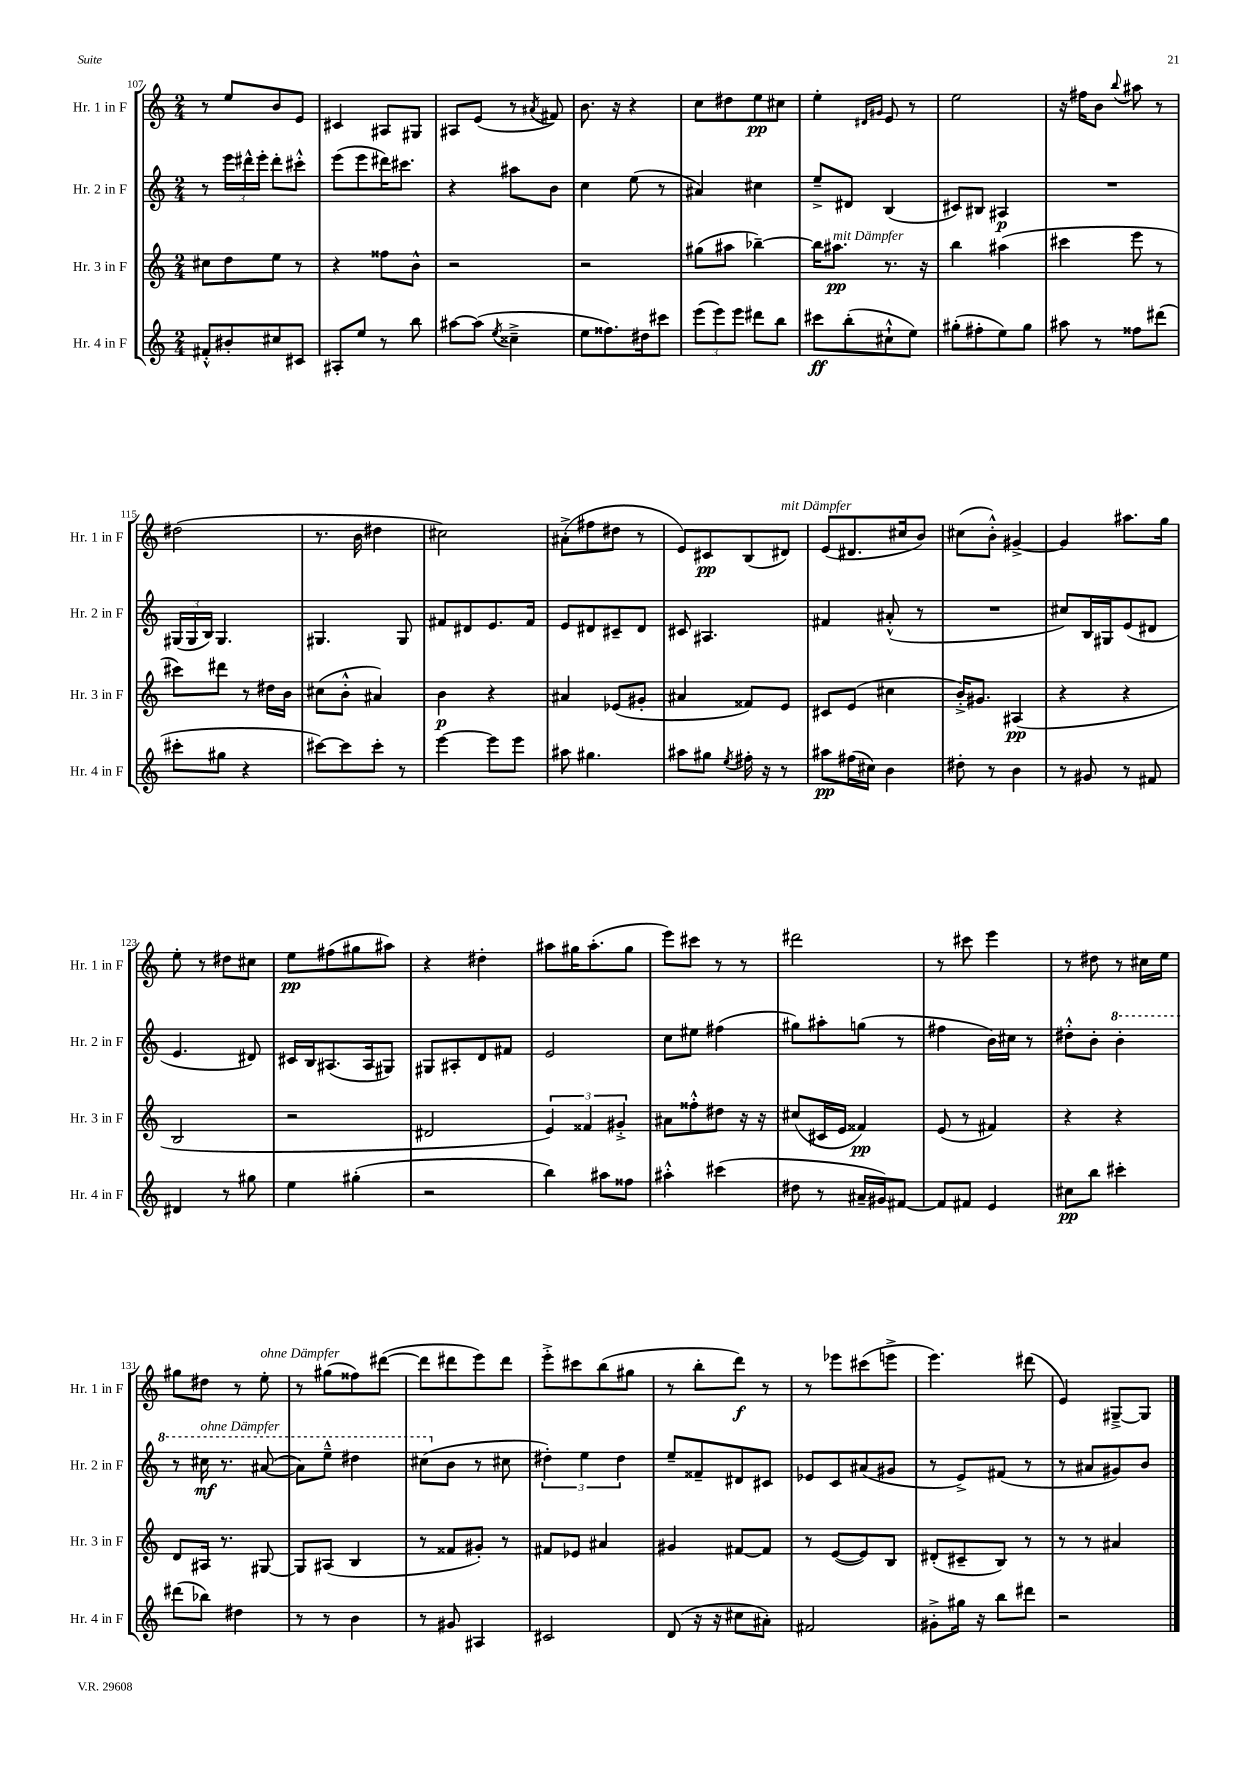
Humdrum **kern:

**kern	**kern	**kern	**kern
*staff4	*staff3	*staff2	*staff1
*clefG2	*clefG2	*clefG2	*clefG2
*k[]	*k[]	*k[]	*k[]
*M2/4	*M2/4	*M2/4	*M2/4
8f#'^^	8cc#	8r	8r
8b#'	8dd	24eee	8ee
.	.	24ddd#^^	.
.	.	24eee'	.
8cc#	8ee	8ddd#'	8b
8c#	8r	8ccc#'^^	8e
=	=	=	=
8A#'	4r	(8eee	4c#
8ee	.	8eee	.
8r	8ff##	16ddd#)	8A#
.	.	8.ccc#	.
8bb	8b^^	.	8G#
=	=	=	=
[8aa#	2r	4r	8A#
(8aa#]	.	.	(8e
8qee	.	.	.
4cc##~^	.	8aa#	8r
.	.	.	8qa#
.	.	8b	8f#)
=	=	=	=
8ee	2r	4cc	8.b
8.ff##)	.	.	.
.	.	.	16r
.	.	(8ee	4r
16dd#	.	.	.
8ccc#	.	8r	.
=	=	=	=
(12eee	(8gg#	4a#)	8cc
12eee)	.	.	.
.	8aa#	.	8dd#
12eee	.	.	.
8ddd#	[4bb-~)	4cc#	8ee
8bb	.	.	8cc#
=	=	=	=
8ccc#	16bb-]	8ee~^	4ee'
.	8.aa#	.	.
(8bb'	.	8d#	.
.	.	.	16qqd#
.	.	.	16qqg#
8cc#`^^	8.r	(4B	8e
8ee)	.	.	8r
.	16r	.	.
=	=	=	=
(8gg#'	4bb	8c#)	2ee
8ff#'	.	8B#	.
8ee)	(4aa#	4A#	.
8gg#	.	.	.
=	=	=	=
8aa#	4ccc#	2r	16r
.	.	.	16ff#
8r	.	.	8b
.	.	.	8qqbb
8ff##	8eee	.	8aa#
(8ddd#	8r	.	8r
=	=	=	=
8ccc#'	8ccc#)	(24G#	(2dd#
.	.	24G#	.
.	.	24B)	.
8gg#	8ddd#	4.G#	.
4r	8r	.	.
.	16dd#	.	.
.	16b	.	.
=	=	=	=
[8ccc#)	(8cc#	4.G#	8.r
8ccc#]	8b'^^	.	.
.	.	.	16b
8ccc#'	4a#)	.	4dd#
8r	.	8G#	.
=	=	=	=
[4eee	4b	8f#	2cc#)
.	.	8d#	.
8eee]	4r	8.e	.
8eee	.	.	.
.	.	16f#	.
=	=	=	=
8aa#	4a#	8e	(8a#'^
4.gg#	.	8d#	8ff#
.	(8e-	8c#~	8dd#
.	8g#'	8d#	8r
=	=	=	=
8aa#	4a#	8c#	8e)
8gg#	.	4.A#	8c#
8qee	.	.	.
16ff#'	8f##)	.	(8B
16r	.	.	.
8r	8e	.	8d#)
=	=	=	=
8aa#	8c#	4f#	(8e
(16ff#	(8e	.	8.d#
16cc#)	.	.	.
4b	4cc#	(8a#'^^	.
.	.	.	16cc#
.	.	8r	8b)
=	=	=	=
8dd#'	16b'^)	2r	(8cc#
.	8.g#	.	.
8r	.	.	8b'^^)
4b	(4A#	.	[4g#^
=	=	=	=
8r	4r	8cc#)	4g#]
8g#	.	16B	.
.	.	16G#	.
8r	4r	(8e	8.aa#
8f#	.	8d#	.
.	.	.	16gg
=	=	=	=
4d#	2B	4.e	8ee'
.	.	.	8r
8r	.	.	8dd#
8gg#	.	8d#)	8cc#
=	=	=	=
4ee	2r	16c#	8ee
.	.	16B	.
.	.	(8.A#	(8ff#
(4gg#'	.	.	8gg#
.	.	16A#	.
.	.	8G#)	8aa#)
=	=	=	=
2r	2d#	8G#	4r
.	.	8A#'	.
.	.	8d	4dd#'
.	.	8f#	.
=	=	=	=
4bb)	6e)	2e	8aa#
.	.	.	16gg#
.	6f##	.	.
.	.	.	(8.aa#'
8aa#	.	.	.
.	6g#'^	.	.
8ff##	.	.	8gg#
=	=	=	=
4aa#'^^	8a#	8cc	8eee)
.	8ff##'^^	8ee#	8ccc#
(4ccc#	8dd#	(4ff#	8r
.	16r	.	8r
.	16r	.	.
=	=	=	=
8dd#	(8cc#	8gg#)	2ddd#
8r	16c#	8aa#'	.
.	16e	.	.
16a#~	4f##)	(8gg	.
16g#)	.	.	.
[8f#	.	8r	.
=	=	=	=
8f#]	(8e	4ff#	8r
8f#	8r	.	8ccc#
4e	4f#)	16b)	4eee
.	.	16cc#	.
.	.	8r	.
=	=	=	=
8cc#	4r	8dd#'^^	8r
8bb	.	8b'	8dd#
4ccc#'	4r	4bb'	8r
.	.	.	16cc#
.	.	.	16ee
=	=	=	=
(8ddd#	8d	8r	8gg#
8bb-)	16A#	16ccc#	8dd#
.	8.r	8.r	.
4dd#	.	.	8r
.	[8G#	([8aa#	8ee'
=	=	=	=
8r	8G#]	8aa#])	8r
8r	(8A#	8eee~^^	(8gg#
4b	4B	4ddd#	8ff##)
.	.	.	([8ddd#
=	=	=	=
8r	8r	(8ccc#	8ddd#]
8g#	8f##	8b	8ddd#
4A#	8g#')	8r	8eee)
.	8r	8cc#	8ddd#
=	=	=	=
2c#	8f#	6dd#')	8eee'^
.	8e-	.	8ccc#
.	.	6ee	.
.	4a#	.	(8bb
.	.	6dd#	.
.	.	.	8gg#
=	=	=	=
(8d	4g#	8ee~	8r
16r	.	8f##~	8bb'
16r	.	.	.
8cc#	[8f#	8d#	8ddd)
8a#')	8f#]	8c#	8r
=	=	=	=
2f#	8r	8e-	8r
.	([8e	8c	8eee-
.	8e])	(8a#	(8ccc#
.	8B	8g#	8eee^
=	=	=	=
8g#'^	(8d#'	8r	4.eee)
16gg#	8c#~	8e^)	.
16r	.	.	.
8bb	8B)	(8f#	.
8ddd#	8r	8r	(8ddd#
=	=	=	=
2r	8r	8r	4e)
.	8r	8a#	.
.	4a#	8g#)	[8G#~^
.	.	8b	8G#]
==	==	==	==
*-	*-	*-	*-
